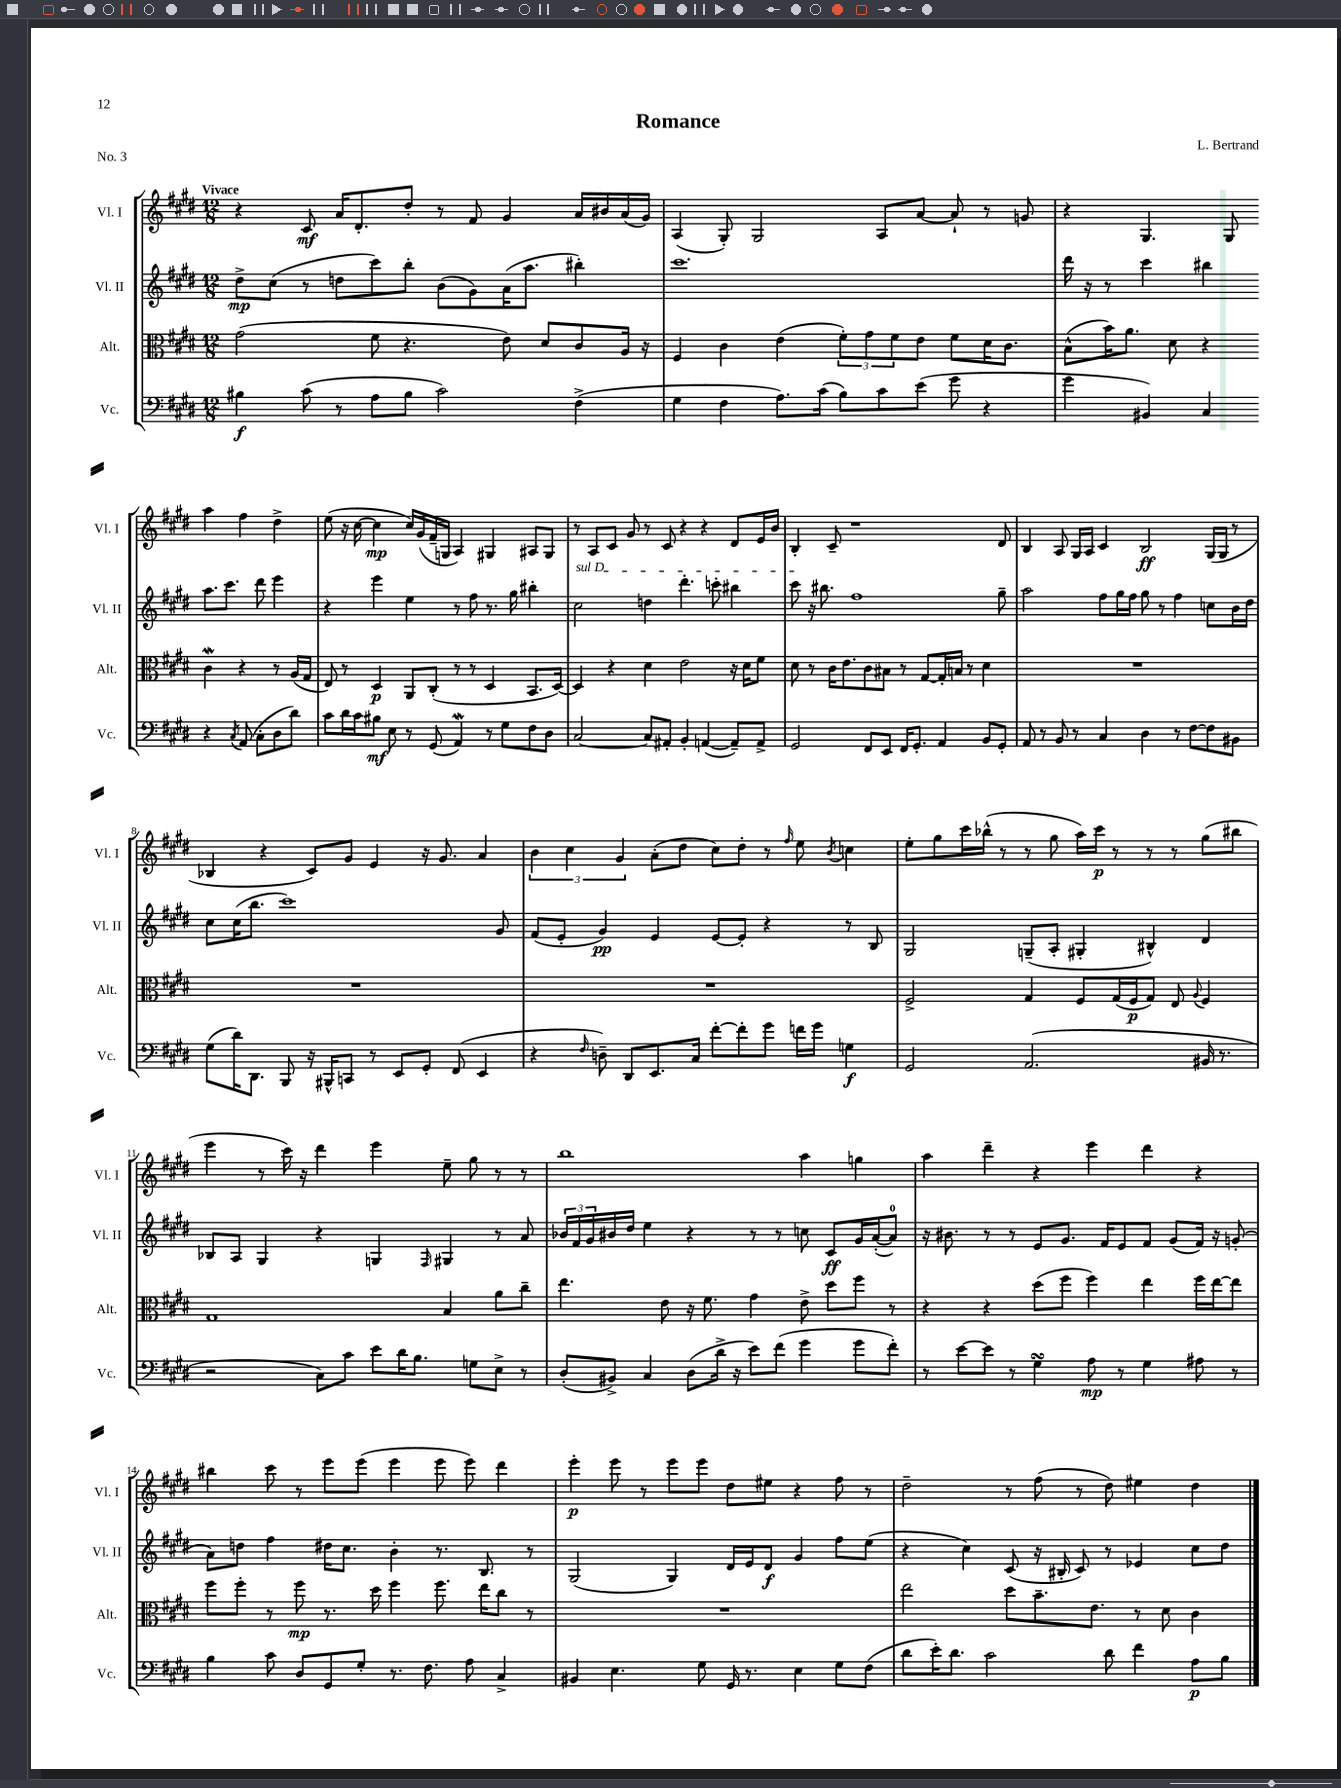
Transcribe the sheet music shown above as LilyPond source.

\header { title = "Romance" composer = "L. Bertrand" piece = "No. 3" }
<<
\new StaffGroup <<
\new Staff = "s0" \with { instrumentName = "Vl. I" shortInstrumentName = "Vl. I" } {
    \clef treble \key e \major \numericTimeSignature \time 12/8 \tempo "Vivace"
    r4 cis'8\mf a'16 dis'8.-. dis''8-. r8 fis'8 gis'4 a'16 bis'16 a'16( gis'16) |
    a4( gis8-.) gis2 a8 a'8~ a'8-! r8 g'8 |
    r4 gis4. gis8 a''4 fis''4 dis''4-> |
    e''8( r16 cis''16~ cis''4\mp cis''16) gis'16( fis'16-- g16 a4) gis4 ais8 gis8 |
    r8 a8 cis'8 gis'8 r8 cis'8 r4 r4 dis'8 e'16 b'16 |
    b4-. cis'8-- r1 dis'8 |
    b4 a8 gis16 a16 cis'4 b2\ff gis16( gis16 r8 |
    bes4 r4 cis'8) gis'8 e'4 r16 gis'8. a'4 |
    \tuplet 3/2 { b'4 cis''4 gis'4 } a'8-.( dis''8 cis''8) dis''8-. r8 \grace { fis''16 } e''8 \acciaccatura { b'8 } c''4 |
    e''8-. gis''8 cis'''16 bes''16-^( r8 r8 gis''8 a''16) cis'''16\p r8 r8 r8 gis''8( bis''8 |
    e'''4 r8 cis'''16) r16 dis'''4 e'''4 e''8-- gis''8 r8 r8 |
    b''1 a''4 g''4 |
    a''4 dis'''4-- r4 e'''4 dis'''4 r4 |
    bis''4 cis'''8 r8 e'''8 e'''8( e'''4 e'''8 e'''8) dis'''4 |
    e'''4-.\p e'''8 r8 e'''8 e'''8 dis''8 eis''8 r4 fis''8 r8 |
    dis''2-- r8 fis''8( r8 dis''8) eis''4 dis''4 \bar "|." |
}
\new Staff = "s1" \with { instrumentName = "Vl. II" shortInstrumentName = "Vl. II" } {
    \clef treble \key e \major \numericTimeSignature \time 12/8
    dis''8->\mp cis''8( r8 d''8 cis'''8) b''8-. b'8( gis'8) a'16( a''8. bis''4-.) |
    cis'''1. |
    dis'''16 r16 r8 cis'''4 bis''4 a''8. cis'''8. dis'''8 e'''4 |
    r4 e'''4 e''4 r8 fis''8 r8. gis''16 bis''4-. |
    \once \override TextSpanner.bound-details.left.text = \markup { \italic "sul D" } cis''2\startTextSpan d''4 dis'''4.-. c'''8-. bis''4 |
    cis'''8\stopTextSpan r16 bis''8. fis''1 gis''8-- |
    a''2 fis''8 gis''16 fis''16 gis''8 r8 fis''4 c''8 b'16 dis''16 |
    cis''8 cis''16( b''8. cis'''1) gis'8 |
    fis'8( e'8-. gis'4\pp) e'4 e'8~ e'8-. r4 r8 b8 |
    gis2 g8--( a8-. gis4-. bis4-^) dis'4 |
    bes8 a8 gis4 r4 g4 \grace { fis16 } gis4 r8 a'8 |
    \tuplet 3/2 { bes'16 fis'16 gis'16 } bis'16 dis''16 e''4 r4 r8 r8 c''8 cis'8\ff gis'16 a'16~-.( a'8-0) |
    r16 bis'8. r8 r8 e'8 gis'8. fis'16 e'8 fis'8 gis'8( fis'16) r16 g'8-.( |
    a'8) d''8 fis''4 dis''16 cis''8. b'4-. r8. b8. r8 |
    gis2( gis4) dis'16 e'16 dis'8\f gis'4 fis''8 e''8( |
    r4 cis''4) cis'8( r16 bis16-. cis'8) r8 ees'4 cis''8 dis''8 \bar "|." |
}
\new Staff = "s2" \with { instrumentName = "Alt." shortInstrumentName = "Alt." } {
    \clef alto \key e \major \numericTimeSignature \time 12/8
    gis'2( fis'8 r4. e'8) dis'8 cis'8 a16 r16 |
    fis4 cis'4 e'4( \tuplet 3/2 { fis'8-.) gis'8 fis'8 } e'8 fis'8 dis'16 cis'8. |
    b8-^( b'16) a'8. dis'8 r4 cis'4\mordent r4 r8 a16( gis16 |
    e8) r8 dis4\p a,8 cis8-.( r8 r8 dis4 b,8. dis16~) |
    dis4 r4 dis'4 e'2 r16 dis'16 fis'8 |
    dis'8 r8 cis'16 e'8. cis'8 bis8 r8 gis8~ gis16-. b16 r8 dis'4 |
    R1. |
    R1. |
    R1. |
    fis2-> gis4 fis8 gis16( fis16\p gis8) e8 \appoggiatura { a8 } fis4 |
    gis1 b4 a'8 cis''8-- |
    e''4. e'8 r16 fis'8. gis'4 e'8-> dis''8 fis''8 r8 |
    r4 r4 dis''8( fis''8 fis''4) e''4 fis''16 e''16~ e''8 |
    fis''8 fis''8-. r8 fis''8\mp r8. dis''16 fis''4 fis''8. e''16 cis''8 r8 |
    R1. |
    e''2 dis''8 b'8.-- e'8. r8 dis'8 cis'4 \bar "|." |
}
\new Staff = "s3" \with { instrumentName = "Vc." shortInstrumentName = "Vc." } {
    \clef bass \key e \major \numericTimeSignature \time 12/8
    bis4\f cis'8( r8 a8 bis8 cis'2) fis4->( |
    gis4 fis4 a8.) cis'16( b8) cis'8 e'8( gis'8 r4 |
    gis'4 bis,4) cis4 r4 \acciaccatura { cis8 } a,8( cis8-. dis8 dis'8) |
    cis'8 dis'16 cis'16 bis8\mf e8 r8 gis,8( a,4\mordent) r8 gis8 fis8 dis8 |
    cis2~ cis8 ais,8-. b,4-. a,4~( a,8--) a,8-> |
    gis,2 fis,8 e,8 fis,16 gis,8.-. a,4 b,8 gis,8-. |
    a,8 r8 b,8 r8 cis4 dis4 r8 fis8~ fis8 bis,8 |
    gis8( dis'16) dis,8. b,,8 r16 bis,,16-^ c,8 r8 e,8 gis,8-. fis,8( e,4 |
    r4 \grace { fis16 } d8--) dis,8 e,8. cis16 fis'8~-. fis'8-. gis'8 f'16 gis'16 g4\f |
    gis,2 a,2.( bis,16 r8. |
    r2 cis8) cis'8 e'8 dis'16 b8. g8 e8-> r8 |
    dis8-.( bis,8->) cis4 dis8( dis'16-> r16 e'8) fis'8( gis'4 gis'8 fis'8-.) |
    r8 e'8~ e'8 r8 gis4\turn a8\mp r8 gis4 ais8 r8 |
    b4 cis'8 dis8 gis,8 gis8-. r8. fis8. a8 cis4-> |
    bis,4 e4. gis8 gis,16 r8. e4 gis8 fis8( |
    dis'8 e'16-.) dis'8. cis'2 dis'8 fis'4 a8\p b8 \bar "|." |
}
>>
>>
